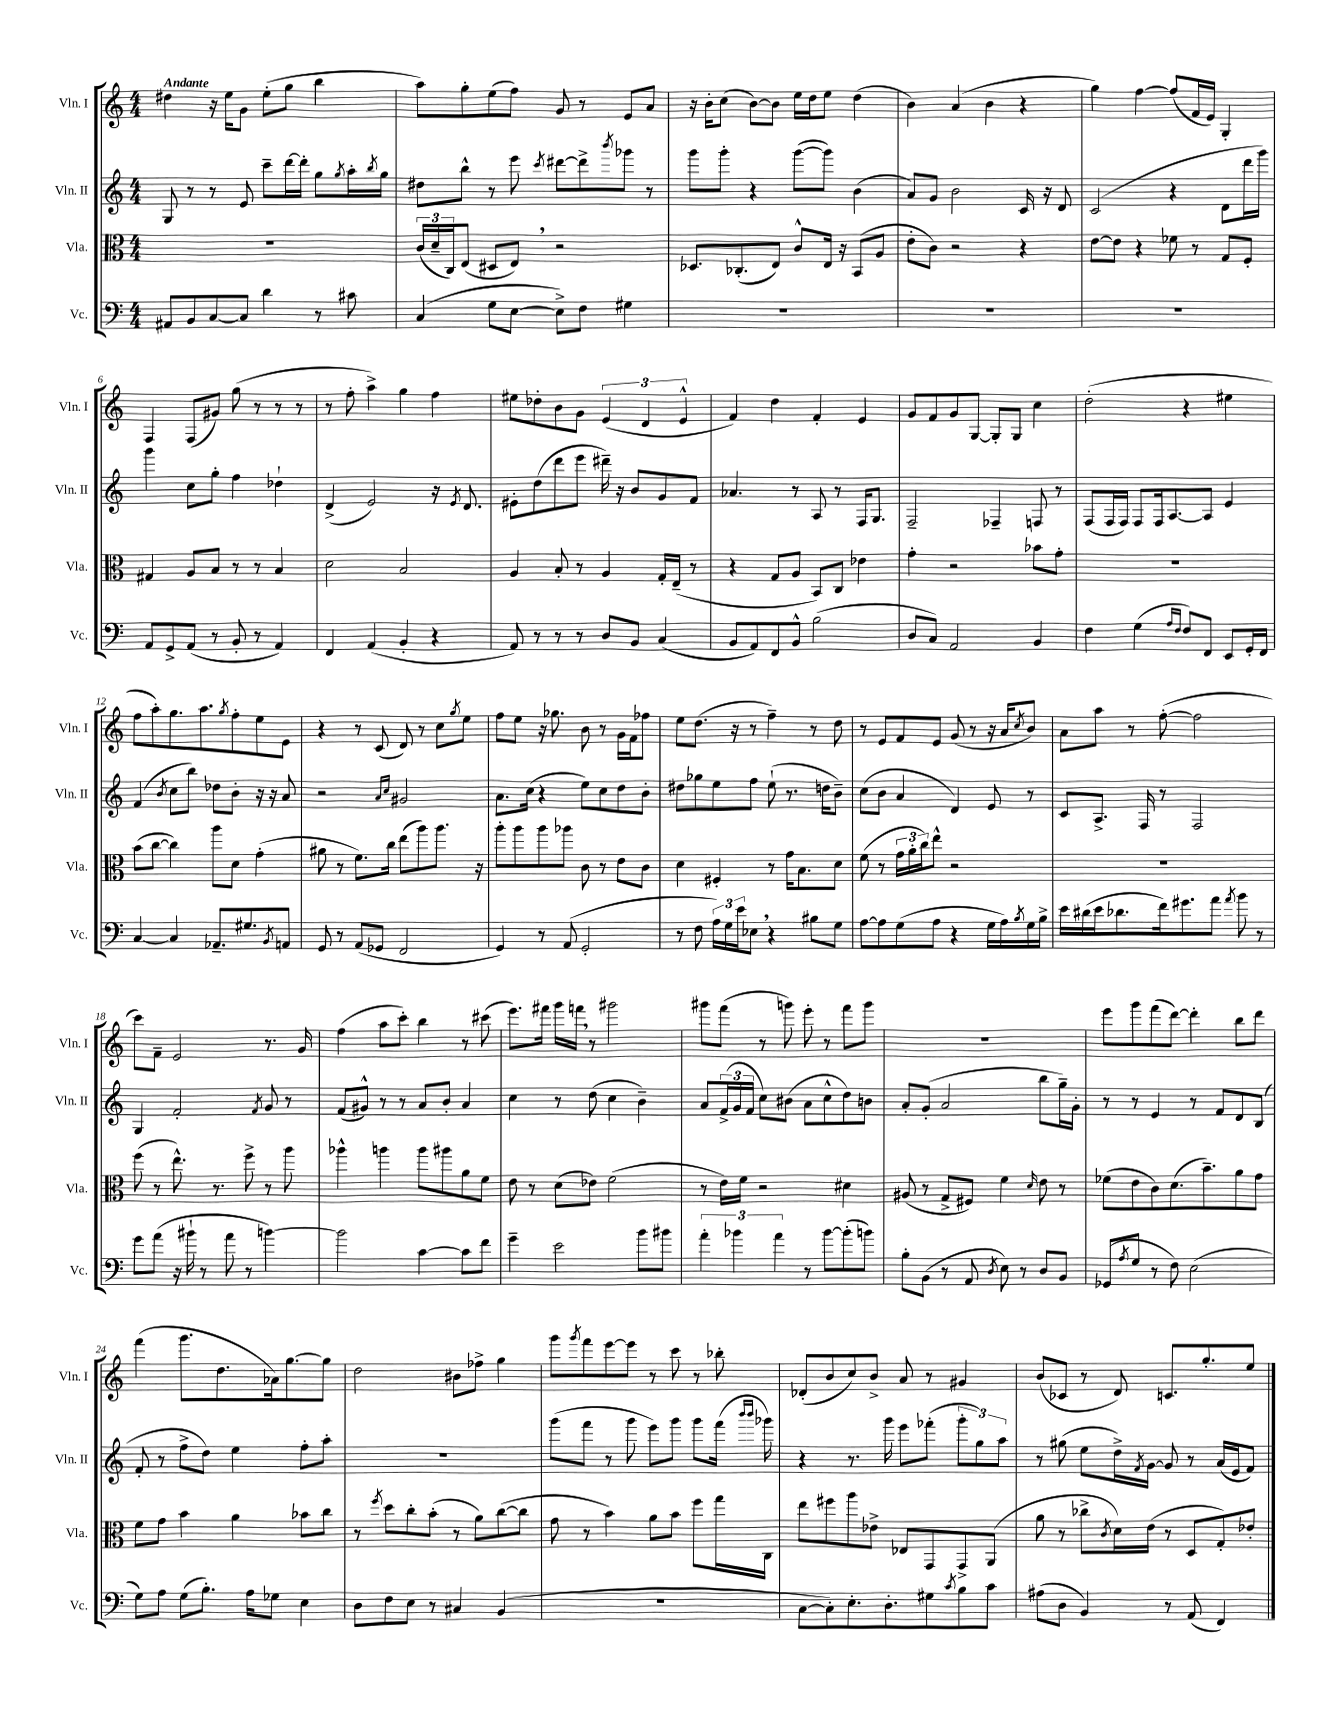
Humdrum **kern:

**kern	**kern	**kern	**kern
*part4	*part3	*part2	*part1
*staff4	*staff3	*staff2	*staff1
*I"Vc.	*I"Vla.	*I"Vln. II	*I"Vln. I
*I'Vc.	*I'Vla.	*I'Vln. II	*I'Vln. I
*clefF4	*clefC3	*clefG2	*clefG2
*k[]	*k[]	*k[]	*k[]
*M4/4	*M4/4	*M4/4	*M4/4
=1	=1	=1	=1
!	!	!	!LO:TX:a:B:t=Andante
8AA#X/L	1r	8G/	4dd#X\
8BB/	.	8r	.
[8C/	.	8r	16r
.	.	.	16ee\KL
8C/J]	.	8e/	8g\J
4d\	.	8ccc~\L	(8ee'\L
.	.	[16ddd\L	8gg\J
.	.	16ddd'\JJ]	.
8r	.	8gg\L	4bb\
.	.	8qgg/	.
8c#X\	.	16aa'\L	.
.	.	8qbb/	.
.	.	16gg\JJ	.
=2	=2	=2	=2
(4C/	(24c/LL	8dd#X\L	8aa\L)
.	24d~/	.	.
.	24C/J)	.	.
.	(8E/J	8bb^^\J	8gg'\
8G\L	8D#X/L	8r	(8ee\
[8E\J	8E,/J)	8eee\	8ff\J)
.	.	8qccc/	.
8E^\L])	2r	[8ddd#X\L	8g/
8F\J	.	8ddd#^\]	8r
.	.	8qbbb/	.
4G#X\	.	8ggg-X\J	8e/L
.	.	8r	8a/J
=3	=3	=3	=3
1r	8.D-X/L	8ggg\L	16r
.	.	.	16b'\KL
.	.	8ggg'\J	(8cc\J
.	(8.C-X'/	.	.
.	.	4r	[8b\L)
.	8E/J)	.	8b\J]
.	8c^^/L	([8ggg\L	16ee\LL
.	.	.	16dd\J
.	16E/Jk	8ggg\J])	8ee\J
.	16r	.	.
.	(8BB/L	(4b\	(4dd\
.	8A/J	.	.
=4	=4	=4	=4
1r	8e'\L	8a/L)	4b\)
.	8c\J)	8g/J	.
.	2r	2b\	(4a/
.	.	.	4b\
.	4r	16c/	4r
.	.	16r	.
.	.	8d/	.
=5	=5	=5	=5
1r	[8e\L	(2c/	4gg\)
.	8e\J]	.	.
.	4r	.	[4ff\
.	8f-X\	4r	(8ff/L]
.	8r	.	16f/L
.	.	.	16e/JJ)
.	8G/L	8d\L	4G'/
.	8F'/J	16ddd\L	.
.	.	16ggg\JJ)	.
!!LO:LB:g=z
=6	=6	=6	=6
8AA/L	4G#X/	4ggg\	4F/
8GG^/	.	.	.
(8AA/J	8A/L	8cc\L	(8F/L
8r	8B/J	8gg'\J	8g#X/J)
8BB'/	8r	4ff\	(8gg\
8r	8r	.	8r
4AA/)	4B/	4dd-X`\	8r
.	.	.	8r
=7	=7	=7	=7
4FF/	2d\	(4d^/	8r
.	.	.	8ff'\
(4AA/	.	2e/)	4aa^\)
4BB'/	2B/	.	4gg\
4r	.	16r	4ff\
.	.	8qe/	.
.	.	8.d/	.
=8	=8	=8	=8
8AA/)	4A/	8e#X'\L	8ee#X\L
8r	.	(8dd\	8dd-X'\
8r	8B'/	8ddd\	8b\
8r	8r	8eee\J	8g\J
8D/L	4A/	16ddd#X~\)	(6e/
.	.	16r	.
8BB/J	.	8b/L	.
.	.	.	6d/
(4C/	16G'/LL	8g/	.
.	(16E~/JJ	.	.
.	.	.	6e^^/
.	8r	8f/J	.
=9	=9	=9	=9
8BB/L	4r	4.a-X/	4f/)
8AA/)	.	.	.
8FF/	8G/L	.	4dd\
8BB^^/J	8A/J	8r	.
(2B\	8BB/L)	8A/	4f'/
.	8C/J	8r	.
.	4e-X\	16F/KL	4e/
.	.	8.G/J	.
=10	=10	=10	=10
8D/L	4g'\	2F~/	8g/L
8C/J)	.	.	8f/
2AA/	2r	.	8g/
.	.	.	[8G/J
.	.	4F-X~/	8G'/L]
.	.	.	8G/J
4BB/	8b-X\L	8Fn/	4cc\
.	8g'\J	8r	.
=11	=11	=11	=11
4F\	1r	(8F/L	(2dd'\
.	.	16F/L	.
.	.	16F/JJ)	.
(4G\	.	8F/L	.
.	.	16F/k	.
.	.	[8.A/	.
16qqA/LL	.	.	.
16qqF/JJ	.	.	.
8F/L)	.	.	4r
8FF/J	.	8A/J]	.
8EE/L	.	4e/	4ee#X\
16GG'/L	.	.	.
16FF/JJ	.	.	.
!!LO:LB:g=z
=12	=12	=12	=12
[4C/	(8b\L	(4f/	8ff\L
.	[8cc\J	.	8aa'\)
.	.	8qb/	.
4C/]	4cc\])	8cc\L	8.gg\
.	.	8bb\J)	.
.	.	.	8.aa\
8.AA-X~/L	8aa\L	8dd-X\L	.
.	.	.	8qgg/
.	8d\J	8b'\J	8ff'\
8.G#X/	.	.	.
.	(4g'\	16r	8ee\
.	.	16r	.
8qBB/	.	.	.
8AAn/J	.	8a/	8e\J
=13	=13	=13	=13
8GG/	8a#X\	2r	4r
8r	8r	.	.
(8AA/L	8.f\L)	.	8r
8GG-X/J	.	.	(8c/
.	16cc\Jk	.	.
.	.	16qqa/LL	.
.	.	16qqcc/JJ	.
2FF/	(8ee\L	2g#X/	8d/)
.	8aa\)	.	8r
.	8.aa\J	.	8cc\L
.	.	.	8qgg/
.	.	.	8ee\J
.	16r	.	.
=14	=14	=14	=14
4GG/)	8aa'\L	8.a\L	8ff\L
.	8aa\	.	8ee\J
.	.	(16cc\Jk	.
8r	8aa\	4r	16r
.	.	.	8.gg-X\
(8AA/	8aa-X\J	.	.
2GG'/	8c\	8ee\L)	8b\
.	8r	8cc\	8r
.	8e\L	8dd\	16g\LL
.	.	.	16f\J
.	8c\J	8b'\J	8ff-X\J
=15	=15	=15	=15
8r	4d\	8dd#X\L	8ee\L
8F\	.	8gg-X\	(8.dd\J
24A\LL)	4F#X'/	8ee\	.
24G\	.	.	.
.	.	.	16r
24e\J	.	.	.
8E-X,\J	.	8ff\J	8r
4r	8r	(8ee`\	4ff~\)
.	16g\KL	8.r	.
.	8.B\	.	.
8B#X\L	.	.	8r
.	.	16ddn\KL	.
8G\J	8d\J	8b~\J)	8dd\
=16	=16	=16	=16
[8A\L	(8f\	(8cc\L	8r
8A\]	8r	8b\J	8e/L
(8G\	24g\LL	4a/	8f/
.	24a'\	.	.
.	24cc\J)	.	.
8A\J	8ee^^\J	.	8e/J
4r	2r	4d/)	(8g/
.	.	.	8r
16G\LL	.	8e/	16r
16A\)	.	.	16a/KL
8qB/	.	.	8qcc/
16G\	.	8r	8b/J)
16B^\JJ	.	.	.
=17	=17	=17	=17
16e\LL	1r	8c/L	8a\L
(16d#X\	.	.	.
16e\J	.	8.A^/J	8aa\J
8.d-X\	.	.	.
.	.	.	8r
.	.	16F/	.
16f\k)	.	8r	([8ff'\
8.g#X\	.	.	.
.	.	2F/	2ff\]
8a\J	.	.	.
8qa/	.	.	.
8b\	.	.	.
8r	.	.	.
!!LO:LB:g=z
=18	=18	=18	=18
8g\L	(8ff\	4G/	8ccc\L)
(8a\J	8r	.	8f~\J
16r	8.ee^^\)	2f'/	2e/
16b#X`\	.	.	.
8r	.	.	.
.	8.r	.	.
8a\	.	.	.
8r	8ff^\	.	.
.	.	8qf/	.
[4bn\)	8r	8g/	8.r
.	8aa\	8r	.
.	.	.	16g/
=19	=19	=19	=19
2b\]	4aa-X^^\	(8f/L	(4ff\
.	.	8g#X^^/J)	.
.	4aan\	8r	8aa\L
.	.	8r	8ccc'\J)
[4c\	8aa\L	8a/L	4bb\
.	8aa#X\	8b'/J	.
8c\L]	8a\	4a/	8r
8f\J	8f\J	.	(8ccc#X\
=20	=20	=20	=20
4g~\	8e\	4cc\	8.eee\L)
.	8r	.	.
.	.	.	16fff#X\Jk
2e\	(8d\L	8r	16ggg\LL
.	.	.	16fffn,\JJ
.	8e-X\J)	(8dd\	8r
.	(2f\	4cc\	2ggg#X\
8b\L	.	4b~\)	.
8b#X\J	.	.	.
=21	=21	=21	=21
6a'\	8r	8a/L	8ggg#X\L
.	16e\LL)	(24f^/L	(8fff\J
6b-X\	.	24g/	.
.	16f\JJ	.	.
.	.	24f/JJ	.
.	2r	8cc\L)	8r
6a\	.	.	.
.	.	(8b#X\J	8gggn\)
8r	.	8a\L	8eee'\
[8b-\L	.	8cc^^\	8r
(8b-'\]	4d#X\	8dd\)	8fff\L
8bn\J)	.	8bn\J	8ggg\J
=22	=22	=22	=22
8B'\L	(8A#X/	8a'/L	1r
(8BB\J	8r	(8g'/J	.
8r	8G^/L	2a/	.
8AA/	8F#X/J)	.	.
8qD/	.	.	.
8E\)	4f\	.	.
8r	.	.	.
.	16qqd/	.	.
8D/L	8e\	8bb\L	.
8BB/J	8r	16gg~\L)	.
.	.	16g'\JJ	.
=23	=23	=23	=23
(8GG-X/L	(8f-X\L	8r	8eee\L
8qA/	.	.	.
8G/J	8e\	8r	8ggg\
8r	8c\)	4e/	(8fff\
8F\)	(8.d\	.	[8ddd\J)
(2E\	.	8r	4ddd'\]
.	8.b~\)	.	.
.	.	8f/L	.
.	8a\	8d/	8bb\L
.	8g\J	(8B/J	8ddd\J
!!LO:LB:g=z
=24	=24	=24	=24
8G\L)	8f\L	8f'/	(4fff\
8A\J	8g\J	8r	.
(8G\L	4b\	8ff^\L	8.ggg\L
8.B'\J)	.	8dd\J)	.
.	.	.	8.dd\
.	4a\	4ee\	.
16A\KL	.	.	.
8G-X\J	.	.	16a-X\k)
.	.	.	[8.gg\
4E\	8b-X\L	8ff'\L	.
.	8cc\J	8aa'\J	8gg\J]
=25	=25	=25	=25
8D\L	8r	1r	2dd\
.	8qff/	.	.
8F\	8dd\L	.	.
8E\J	8cc'\	.	.
8r	(8b'\J	.	.
4C#X/	8r	.	8b#X\L
.	8a\L)	.	8ff-X^\J
(4BB/	([8cc\	.	4gg\
.	8cc\J]	.	.
=26	=26	=26	=26
1r	8g\	(8ggg\L	8ggg\L
.	.	.	8qggg/
.	8r	8fff\J	8fff\
.	4b\)	8r	[8eee\
.	.	8ggg\	8eee\J]
.	8a\L	8eee\L)	8r
.	8b\J	8ggg\J	8ccc\
.	8ff\L	8ggg\L	8r
.	16gg\L	(16fff\Jk	8bb-X'\
.	.	16qqbbb/LL	.
.	.	16qqbbb/JJ	.
.	16C\JJ	16ggg-X\)	.
=27	=27	=27	=27
[8C\L	8ee\L	4r	(8d-X'/L
8C'\])	8ff#X\	.	8b/
8.E'\	8aa\	8.r	8cc/)
.	8e-X^\J	.	8b^/J
8.D'\	.	16ggg\	.
.	8E-X/L	8eee\L	8a/
8G#X\	8GG/	(8fff-X'\J	8r
8qc/	.	.	.
8B\	8GG^/	12ggg'\L	4g#X/
.	.	12gg\)	.
8c\J	(8AA/J	.	.
.	.	12aa\J	.
=28	=28	=28	=28
(8A#X\L	8a\	8r	(8b/L
8D\J	8r	(8gg#X\	8c-X/J
4BB/)	8cc-X^\L	8ee\L	8r
.	8qc/	.	.
.	16d\L)	16dd^\L)	8d/)
.	.	8qf/	.
.	(16e\JJ	[16g\JJ	.
8r	8r	8g/]	8.cn/L
(8AA/	8D/L	8r	.
.	.	.	8.gg'/
4FF/)	8G'/)	(16a/LL	.
.	.	16e/J	.
.	8e-X'/J	8f/J)	8ee/J
==	==	==	==
*-	*-	*-	*-
